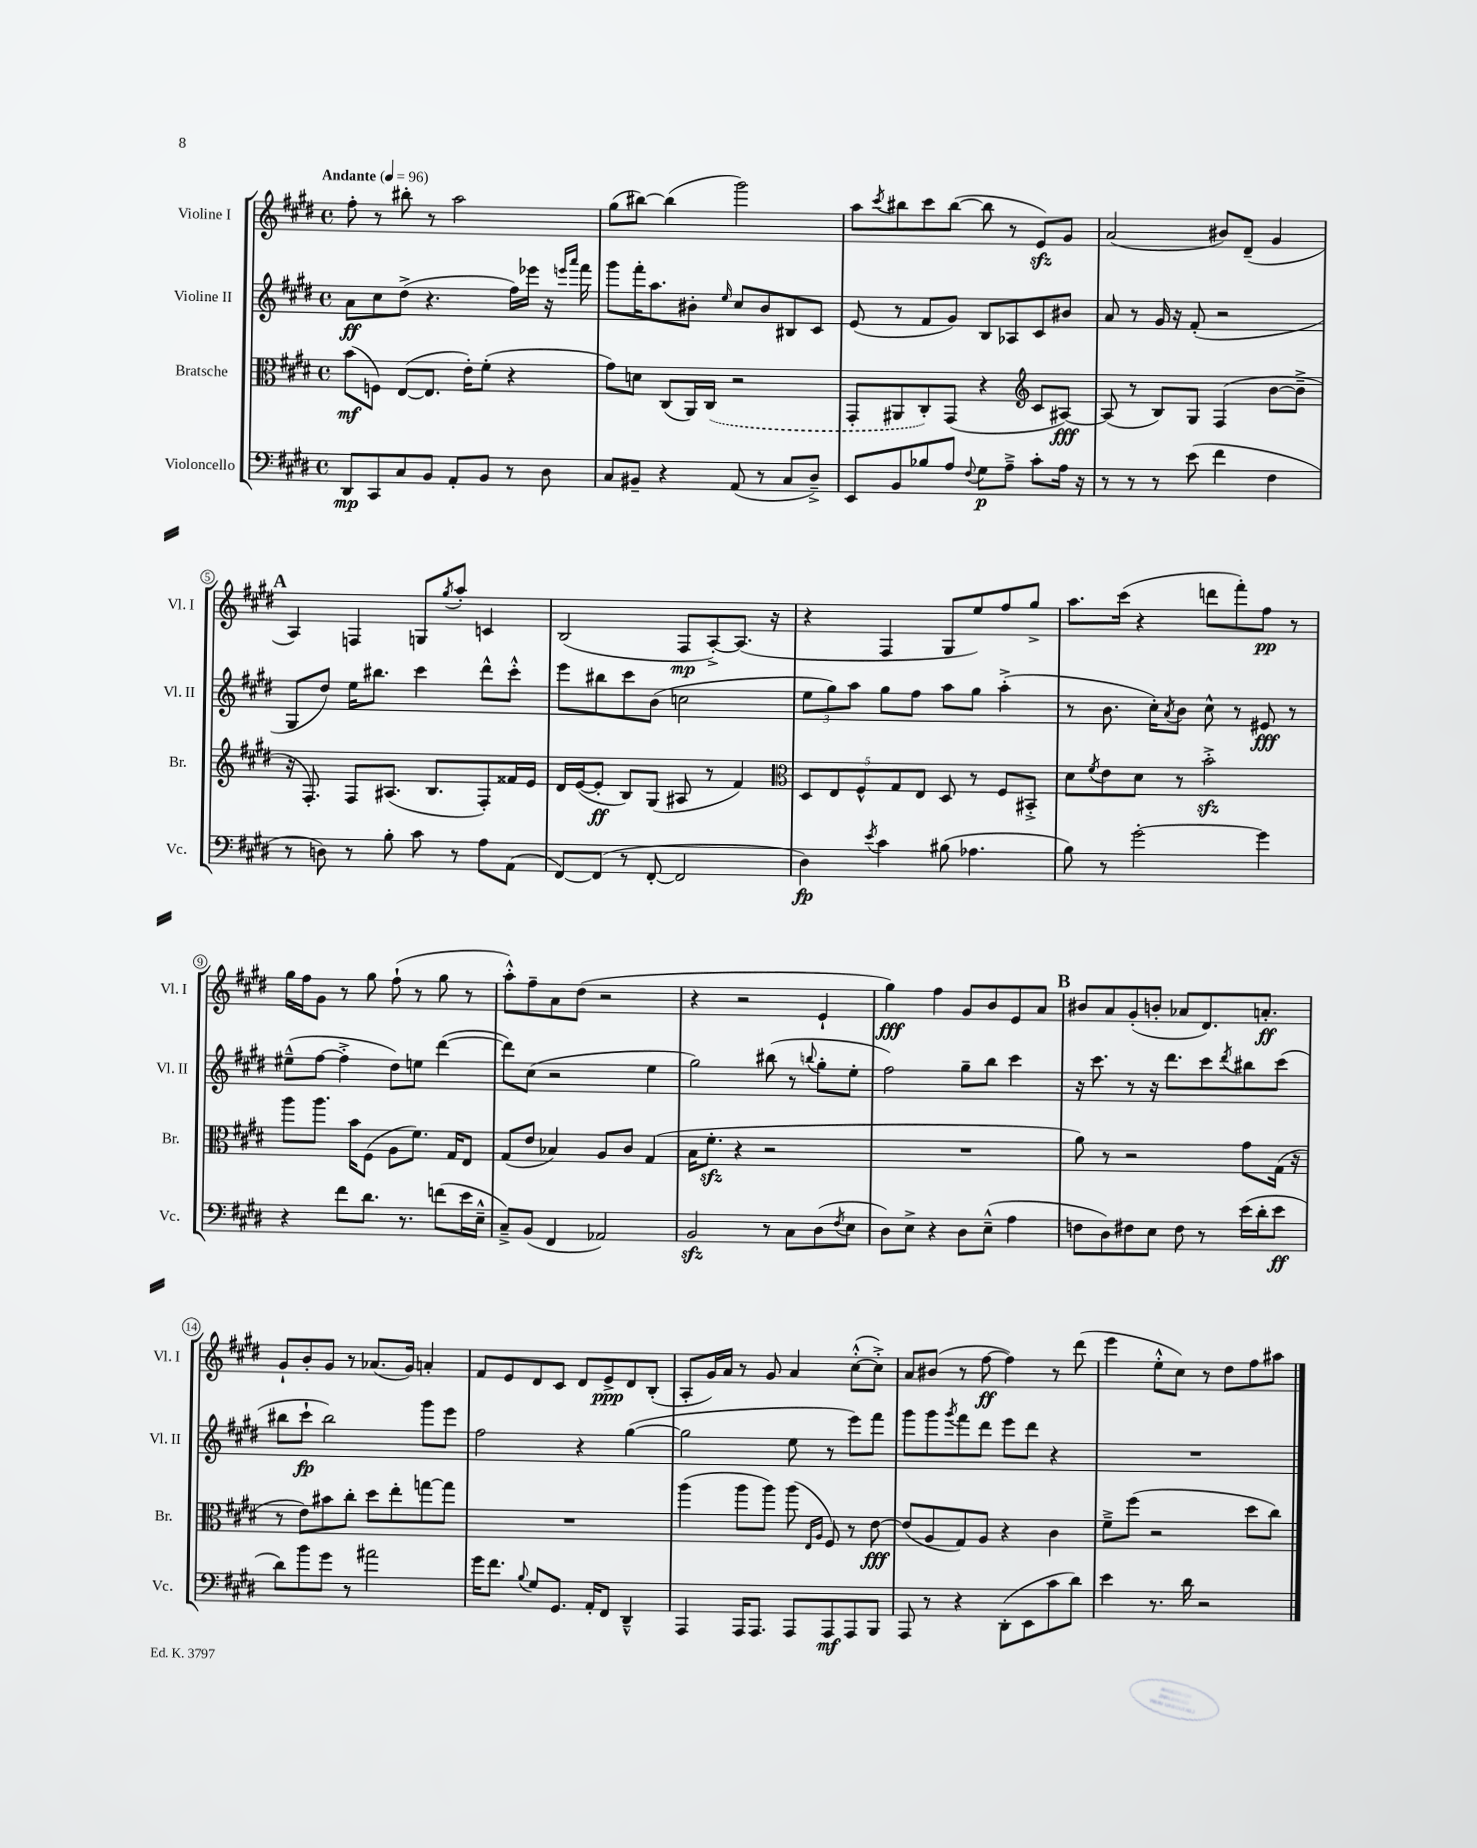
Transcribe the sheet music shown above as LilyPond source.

<<
\new StaffGroup <<
\new Staff = "s0" \with { instrumentName = "Violine I" shortInstrumentName = "Vl. I" } {
    \clef treble \key e \major \defaultTimeSignature \time 4/4 \tempo "Andante" 4 = 96
    fis''8-. r8 bis''8-. r8 a''2 |
    gis''8( bis''8~) bis''4( gis'''2) |
    a''8 \acciaccatura { cis'''8 } bis''8 cis'''8 bis''8~( bis''8 r8 e'8\sfz) gis'8 |
    a'2( bis'8) dis'8--( gis'4 |
    \mark \markup { \bold "A" } a4) f4 g8 \acciaccatura { gis''8 } a''8-. c'4 |
    b2( fis8\mp a8~-.->) a8.( r16 |
    r4 fis4 gis8 e''8) fis''8 gis''8-> |
    a''8. cis'''16( r4 d'''8 fis'''8-.) fis''8\pp r8 |
    gis''16 fis''16 gis'8 r8 gis''8 fis''8-!( r8 gis''8 r8 |
    a''8-.-^) fis''8-- a'8 dis''8( r2 |
    r4 r2 e'4-! |
    gis''4\fff) fis''4 gis'8 b'8 e'8 a'8 |
    \mark \markup { \bold "B" } bis'8 a'8 gis'8-.( b'8-. aes'8 dis'8.) a'8.-.\ff |
    gis'8-! b'8-. gis'8 r8 aes'8.( gis'16) a'4-. |
    fis'8 e'8 dis'8 cis'8 dis'8 e'8->\ppp dis'8 b8-.( |
    a8-. gis'16) a'16 r8 gis'8 a'4 cis''8~-.-^( cis''8-.->) |
    a'8 bis'8( r8 fis''8~\ff fis''4) r8 dis'''8( |
    e'''4 e''8-.-^ cis''8) r8 dis''8 fis''8 ais''8 \bar "|." |
}
\new Staff = "s1" \with { instrumentName = "Violine II" shortInstrumentName = "Vl. II" } {
    \clef treble \key e \major \defaultTimeSignature \time 4/4
    a'8\ff cis''8 dis''8->( r4. fis''16) ees'''16 r16 \grace { e'''16 a'''16 } fis'''16 |
    gis'''8 fis'''16-. a''8. bis'8-. \grace { e''16 } cis''8 bis'8 bis8 cis'8 |
    e'8( r8 fis'8 gis'8) b8 aes8 cis'8 bis'8 |
    a'8 r8 gis'16 r16 fis'8-.( r2 |
    \mark \markup { \bold "A" } gis8 dis''8) e''16 bis''8. cis'''4 dis'''8-^ cis'''8-.-^ |
    e'''8 bis''8 cis'''8 b'8( c''2 |
    \tuplet 3/2 { e''8 gis''8) a''8 } gis''8 fis''8 a''8 gis''8 a''4-.->( |
    r8 b'8. cis''16-.) \acciaccatura { a'8 } b'8 cis''8-^ r8 eis'8\fff r8 |
    eis''8---^( fis''8~ fis''4-.-> dis''8) e''8 dis'''4~( |
    dis'''8) cis''8( r2 e''4 |
    gis''2) bis''8( r8 \appoggiatura { b''8 } gis''8-. e''8-. |
    fis''2) gis''8-- b''8 cis'''4 |
    \mark \markup { \bold "B" } r16 cis'''8. r8 r16 dis'''8. cis'''8 \acciaccatura { dis'''8 } bis''8 cis'''8( |
    bis''8 cis'''8-!\fp bis''2) gis'''8 e'''8 |
    fis''2 r4 gis''4~( |
    gis''2 e''8 r8 e'''8) fis'''8 |
    gis'''8 gis'''8 \acciaccatura { gis'''8 } fis'''8 dis'''8 e'''8 dis'''8 r4 |
    R1 \bar "|." |
}
\new Staff = "s2" \with { instrumentName = "Bratsche" shortInstrumentName = "Br." } {
    \clef alto \key e \major \defaultTimeSignature \time 4/4
    b'8\mf( f8) e8~( e8. e'16-.) fis'8-.( r4 |
    gis'8) d'8 cis8( a,16) \once \slurDashed cis16( r2 |
    gis,8-. ais,8 cis8-.) gis,8( r4 \clef treble cis'8 ais8~\fff) |
    ais8( r8 b8) gis8 fis4( b'8~ b'8---> |
    \mark \markup { \bold "A" } r16 fis8.-.) fis8 ais8.( b8. fis8-.) fisis'16 e'16 |
    dis'16 e'16~( e'8-.\ff b8) gis8( ais8 r8 fis'4) |
    \clef alto \tuplet 5/4 { dis8 e8 fis8-^ gis8 e8 } dis8 r8 fis8 bis,8-.-> |
    dis'8 \acciaccatura { fis'8 } e'8 dis'8 r8 b'2-.->\sfz |
    a''8 a''8. b'16 fis8( a8 fis'8.) gis16 e8 |
    gis8( e'8 bes4) a8 cis'8 gis4( |
    b16 fis'8.-.\sfz r4 r2 |
    R1 |
    \mark \markup { \bold "B" } a'8) r8 r2 gis'8 gis16( r16 |
    r8 e'8) bis'8 cis''8-. dis''8 e''8-. g''8~ g''8 |
    R1 |
    a''4( a''8 a''8) a''8( \grace { e16 a16 } fis8) r8 e'8~\fff |
    e'8( a8 gis8) a8 r4 cis'4 |
    fis'8---> fis''8( r2 dis''8 cis''8) \bar "|." |
}
\new Staff = "s3" \with { instrumentName = "Violoncello" shortInstrumentName = "Vc." } {
    \clef bass \key e \major \defaultTimeSignature \time 4/4
    dis,8\mp cis,8 cis8 b,8 a,8-. b,8 r8 dis8 |
    cis8 bis,8-- r4 a,8( r8 cis8 dis8--->) |
    e,8 b,8 bes8 a8 \appoggiatura { fis8 } gis8\p a8---> cis'8-. a16 r16 |
    r8 r8 r8 e'8( fis'4 fis4 |
    \mark \markup { \bold "A" } r8 d8) r8 b8-. cis'8 r8 a8 a,8( |
    fis,8~) fis,8( r8 fis,8~-. fis,2 |
    dis4\fp) \acciaccatura { e'8 } cis'4 bis8( aes4. |
    b8) r8 gis'2~-. gis'4 |
    r4 fis'8 dis'8. r8. f'8( e'16 e16---^ |
    cis8--->) b,8( fis,4 aes,2) |
    b,2\sfz r8 cis8 dis8( \acciaccatura { fis8 } e8 |
    dis8) e8-> r4 dis8 e8---^( a4 |
    \mark \markup { \bold "B" } f8 dis8) fis8 e8 fis8 r8 e'16( dis'16-. e'8\ff |
    dis'8) b'8 gis'8 r8 ais'2 |
    gis'16 fis'8. \appoggiatura { b8 } gis8 gis,8. a,16-. fis,8 dis,4---^ |
    a,,4 a,,16 a,,8. a,,8 a,,8\mf a,,8 b,,8 |
    a,,8 r8 r4 dis,8-.( e,8 cis'8 dis'8) |
    e'4 r8. dis'16 r2 \bar "|." |
}
>>
>>
\layout { \context { \Score \override BarNumber.stencil = #(make-stencil-circler 0.1 0.3 ly:text-interface::print) } }
